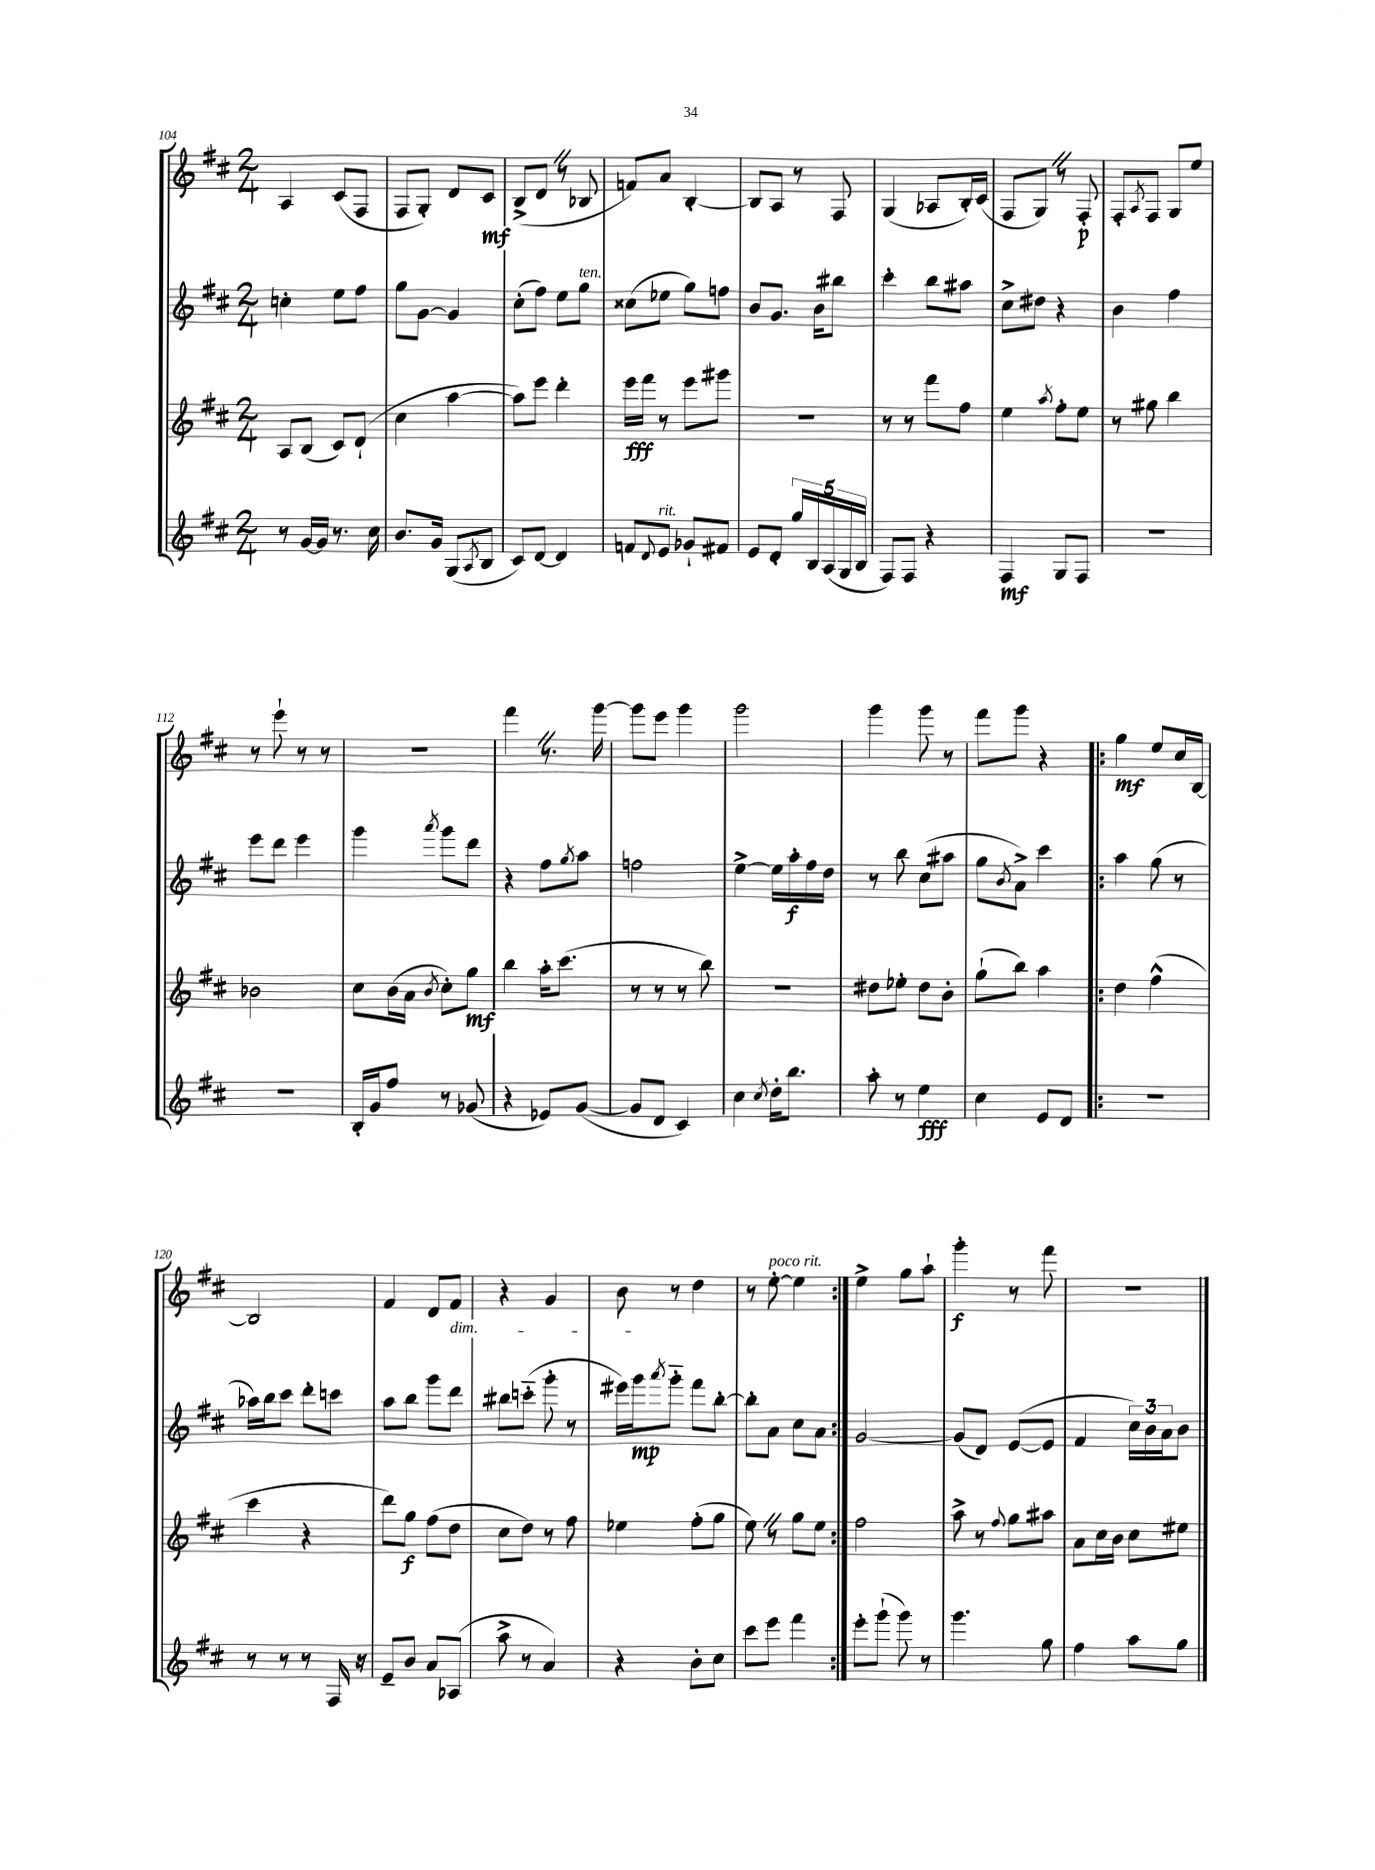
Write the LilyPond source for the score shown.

<<
\new StaffGroup <<
\new Staff = "s0" {
    \clef treble \key d \major \numericTimeSignature \time 2/4
    a4 cis'8( fis8 |
    fis8 g8-.) d'8 cis'8\mf |
    b8->( d'8 \once \override BreathingSign.text = \markup { \musicglyph "scripts.caesura.straight" } \breathe r8 bes8 |
    f'8) a'8 b4~-. |
    b8 a8 r8 fis8 |
    g4( aes8 b16-.) cis'16( |
    fis8 g8) \once \override BreathingSign.text = \markup { \musicglyph "scripts.caesura.straight" } \breathe r8 fis8-.\p |
    fis8-. \acciaccatura { a8 } fis8 g8 e''8 |
    r8 e'''8-! r8 r8 |
    r2 |
    fis'''4 \once \override BreathingSign.text = \markup { \musicglyph "scripts.caesura.straight" } \breathe r8. g'''16~ |
    g'''8 e'''8 g'''4 |
    g'''2 |
    g'''4 g'''8 r8 |
    fis'''8 g'''8 r4 |
    \repeat volta 2 { g''4\mf e''8 cis''16 b16~ |
    b2 |
    fis'4 d'8 fis'8\dim |
    r4 g'4 |
    b'8\! r8 d''4 |
    r8 e''8~-.^\markup { \italic "poco rit." } e''4 | }
    e''4-> g''8 a''8-! |
    g'''4-.\f r8 fis'''8 |
    R2 \bar "|." |
}
\new Staff = "s1" {
    \clef treble \key d \major \numericTimeSignature \time 2/4
    c''4-. e''8 fis''8 |
    g''8 g'8~ g'4 |
    cis''8-.( fis''8) e''8 g''8^\markup { \italic "ten." } |
    cisis''8( ees''8 g''8) f''8 |
    b'8 g'8. b'16 bis''8 |
    cis'''4-. b''8 ais''8 |
    cis''8-> dis''8 r4 |
    b'4 fis''4 |
    e'''8 d'''8 e'''4 |
    g'''4 \acciaccatura { a'''8 } g'''8 d'''8 |
    r4 fis''8 \acciaccatura { g''8 } a''8 |
    f''2 |
    e''4~-> e''16 a''16-.\f fis''16 d''16 |
    r8 b''8 cis''8( ais''8 |
    g''8 \acciaccatura { b'8 } a'8->) cis'''4 |
    \repeat volta 2 { a''4 g''8( r8 |
    aes''16) b''16 cis'''8 d'''8-. c'''8 |
    a''8 b''8 g'''8 d'''8 |
    bis''8 c'''8-_( g'''8-. r8 |
    eis'''16) g'''16\mp \acciaccatura { a'''8 } g'''8-_ fis'''8 b''8~-. |
    b''8-. a'8 cis''8 a'8 | }
    g'2~ |
    g'8( d'8) e'8~( e'8 |
    fis'4 \tuplet 3/2 { cis''16) b'16 a'16 } b'8 \bar "|." |
}
\new Staff = "s2" {
    \clef treble \key d \major \numericTimeSignature \time 2/4
    a8 b8( cis'8) d'8-!( |
    cis''4 a''4~ |
    a''8) e'''8 d'''4-. |
    e'''16\fff fis'''16 r8 e'''8 gis'''8 |
    R2 |
    r8 r8 fis'''8 fis''8 |
    e''4 \acciaccatura { a''8 } fis''8-. e''8 |
    r8 gis''8 b''4 |
    bes'2 |
    cis''8 b'16( a'16 \acciaccatura { b'8 } cis''8-.) g''8\mf |
    b''4 a''16-. cis'''8.( |
    r8 r8 r8 b''8) |
    r2 |
    dis''8 ees''8-. dis''8 b'8-. |
    g''8-!( b''8) a''4 |
    \repeat volta 2 { d''4 fis''4-^( |
    cis'''4 r4 |
    d'''8) g''8\f fis''8( d''8 |
    cis''8 d''8) r8 fis''8 |
    ees''4 fis''8-.( g''8 |
    e''8) \once \override BreathingSign.text = \markup { \musicglyph "scripts.caesura.straight" } \breathe r8 g''8 e''8 | }
    fis''2 |
    a''8-> r8 \appoggiatura { fis''8 } g''8 ais''8 |
    a'8 cis''16 b'16 cis''8 eis''8 \bar "|." |
}
\new Staff = "s3" {
    \clef treble \key d \major \numericTimeSignature \time 2/4
    r8 g'16~ g'16 r8. cis''16 |
    b'8. g'16 g8( \acciaccatura { a8 } b8 |
    cis'8) d'8~ d'4 |
    f'8 \appoggiatura { d'8 } e'8^\markup { \italic "rit." } ges'8-! fis'8 |
    e'8 d'8-. \tuplet 5/4 { g''16 b16 a16( g16 b16 } |
    fis8) fis8 r4 |
    fis4\mf g8 fis8 |
    R2 |
    R2 |
    b16-. g'16 fis''8 r8 ges'8( |
    r4 ees'8) g'8~( |
    g'8 d'8 cis'4) |
    cis''4 \acciaccatura { cis''8 } d''16-. b''8. |
    a''8-. r8 e''4\fff |
    cis''4 e'8 d'8 |
    \repeat volta 2 { R2 |
    r8 r8 r8 fis16 r16 |
    e'8-- b'8 a'8 aes8( |
    a''8-> r8 a'4) |
    r4 b'8-. cis''8 |
    cis'''8 e'''8 fis'''4 | }
    e'''8-. g'''8-!( g'''8) r8 |
    g'''4. g''8 |
    fis''4 a''8 g''8 \bar "|." |
}
>>
>>
\layout { \context { \Score currentBarNumber = #104 } }
